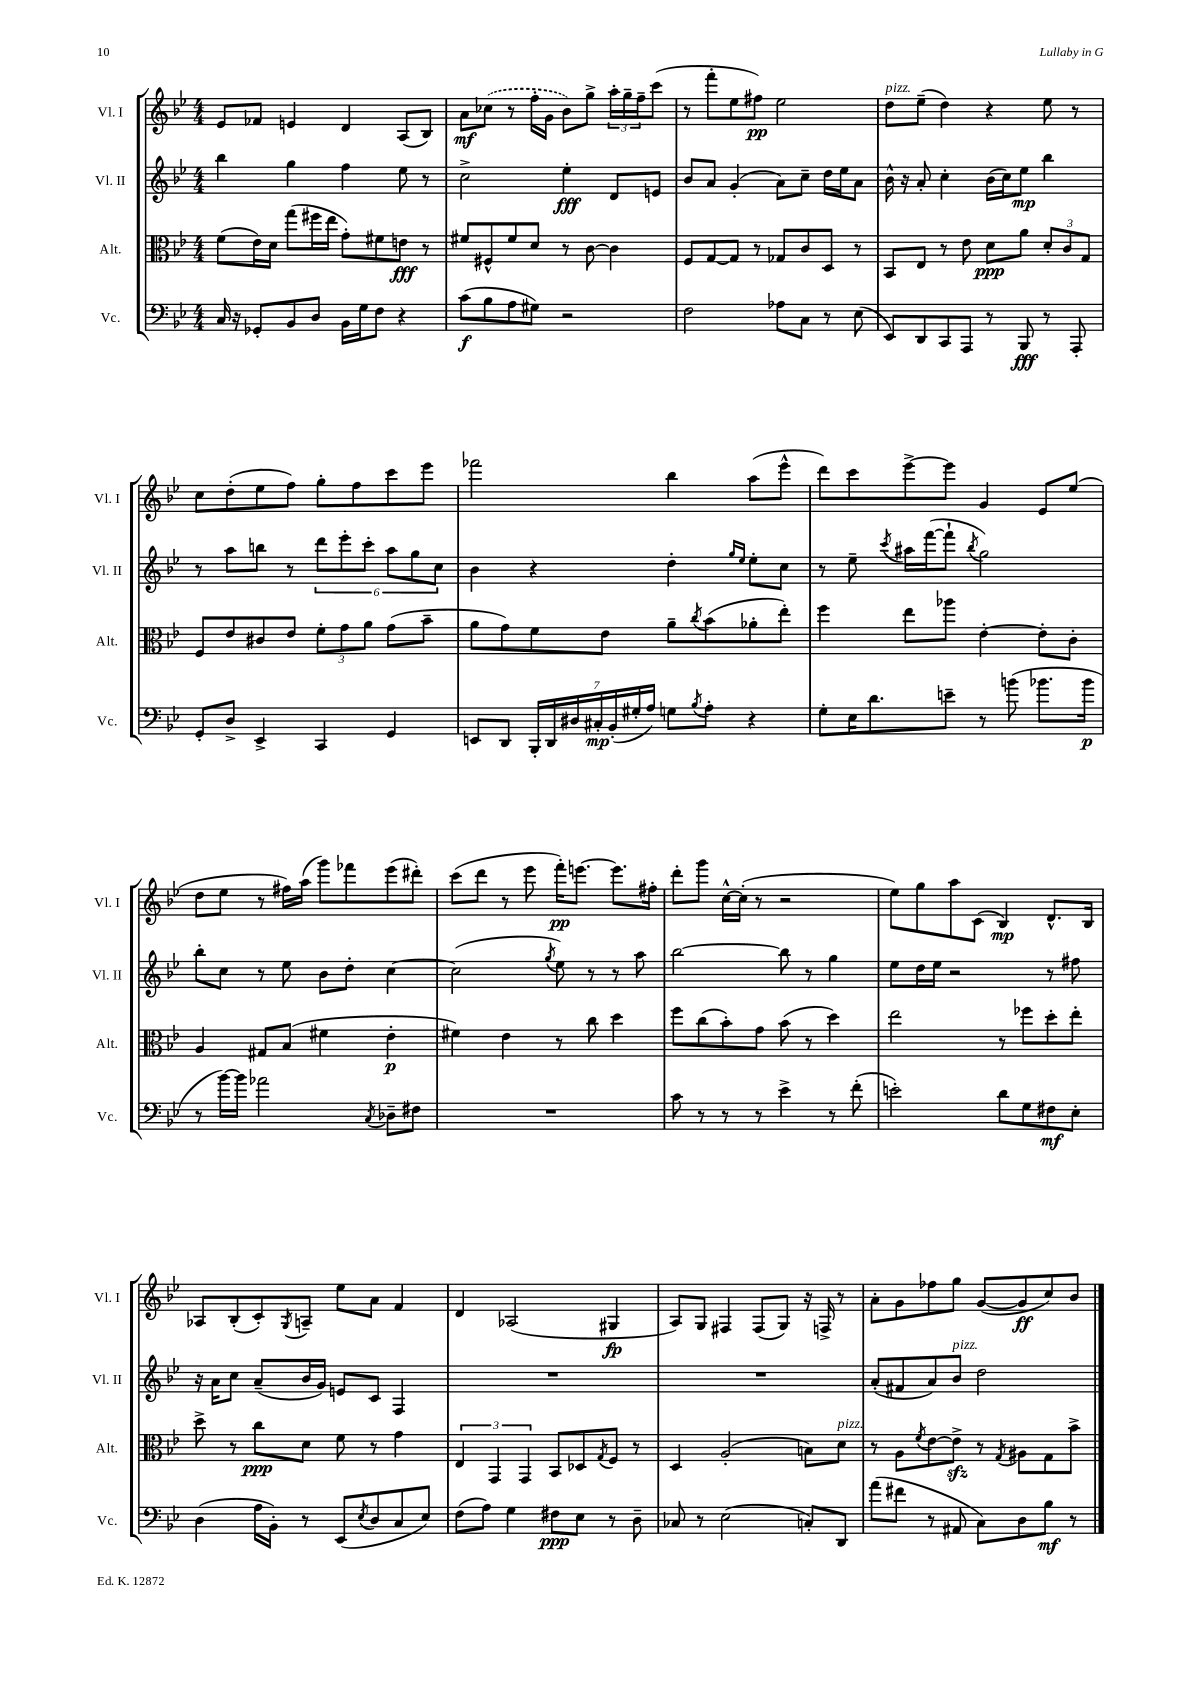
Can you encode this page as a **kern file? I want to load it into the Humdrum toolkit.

**kern	**dynam	**kern	**dynam	**kern	**dynam	**kern	**dynam
*part4	*part4	*part3	*part3	*part2	*part2	*part1	*part1
*staff4	*staff4	*staff3	*staff3	*staff2	*staff2	*staff1	*staff1
*I"Vc.	*	*I"Alt.	*	*I"Vl. II	*	*I"Vl. I	*
*I'Vc.	*	*I'Alt.	*	*I'Vl. II	*	*I'Vl. I	*
*clefF4	*	*clefC3	*	*clefG2	*	*clefG2	*
*k[b-e-]	*	*k[b-e-]	*	*k[b-e-]	*	*k[b-e-]	*
*M4/4	*	*M4/4	*	*M4/4	*	*M4/4	*
=143	=143	=143	=143	=143	=143	=143	=143
16C/	.	(8f\L	.	4bb-\	.	8e-/L	.
16r	.	.	.	.	.	.	.
8GG-X'/L	.	16e-\L)	.	.	.	8f-X/J	.
.	.	16d\JJ	.	.	.	.	.
8BB-/	.	(8gg\L	.	4gg\	.	4en/	.
8D/J	.	16ff#X\L	.	.	.	.	.
.	.	16ee-\JJ	.	.	.	.	.
16BB-\LL	.	8g'\L)	.	4ff\	.	4d/	.
16G\J	.	.	.	.	.	.	.
8F\J	.	8f#X\	.	.	.	.	.
4r	.	8en\J	fff	8ee-\	.	(8A/L	.
.	.	8r	.	8r	.	8B-/J)	.
=144	=144	=144	=144	=144	=144	=144	=144
(8c\L	f	8f#X/L	.	2cc^\	.	8a\L	mf
8B-\	.	8F#X^^/	.	.	.	(8cc-X\J	.
8A\	.	8f#/	.	.	.	8r	.
8G#X\J)	.	8d/J	.	.	.	16ff'\LL	.
.	.	.	.	.	.	16g\JJ	.
2r	.	8r	.	4ee-'\	fff	8b-\L)	.
.	.	[8c\	.	.	.	8gg^\J	.
.	.	4c\]	.	8d/L	.	24aa'\LL	.
.	.	.	.	.	.	24gg~\	.
.	.	.	.	.	.	24ff~\J	.
.	.	.	.	8en/J	.	(8ccc\J	.
=145	=145	=145	=145	=145	=145	=145	=145
2F\	.	8F/L	.	8b-/L	.	8r	.
.	.	[8G/	.	8a/J	.	8fff'\L	.
.	.	8G/J]	.	(4g'/	.	8ee-\	.
.	.	8r	.	.	.	8ff#X\J)	pp
8A-X\L	.	8G-X/L	.	8a\L)	.	2ee-\	.
8C\J	.	8c/	.	8cc~\J	.	.	.
8r	.	8D/J	.	16dd\LL	.	.	.
.	.	.	.	16ee-\J	.	.	.
(8E-\	.	8r	.	8a\J	.	.	.
=146	=146	=146	=146	=146	=146	=146	=146
!	!	!	!	!	!	!LO:TX:a:i:t=pizz.	!
8EE-/L)	.	8BB-/L	.	16b-^^\	.	8dd\L	.
.	.	.	.	16r	.	.	.
8DD/	.	8E-/J	.	8a'/	.	(8ee-~\J	.
8CC/	.	8r	.	4cc'\	.	4dd\)	.
8AAA/J	.	8e-\	.	.	.	.	.
8r	.	8d\L	ppp	(16b-\LL	.	4r	.
.	.	.	.	16cc\J)	.	.	.
8BBB-/	fff	8a\J	.	8ee-\J	mp	.	.
8r	.	12d'/L	.	4bb-\	.	8ee-\	.
.	.	12c/	.	.	.	.	.
8AAA'/	.	.	.	.	.	8r	.
.	.	12G/J	.	.	.	.	.
!!LO:LB:g=z
=147	=147	=147	=147	=147	=147	=147	=147
8GG'/L	.	8F/L	.	8r	.	8cc\L	.
8D^/J	.	8e-/	.	8aa\L	.	(8dd'\	.
4EE-^/	.	8c#X/	.	8bbn\J	.	8ee-\	.
.	.	8e-/J	.	8r	.	8ff\J)	.
4CC/	.	12f'\L	.	12ddd\L	.	8gg'\L	.
.	.	12g\	.	12eee-'\	.	.	.
.	.	.	.	.	.	8ff\	.
.	.	12a\J	.	12ccc'\J	.	.	.
4GG/	.	(8g\L	.	12aa\L	.	8ccc\	.
.	.	.	.	12gg\	.	.	.
.	.	8b-~\J	.	.	.	8eee-\J	.
.	.	.	.	12cc\J	.	.	.
=148	=148	=148	=148	=148	=148	=148	=148
8EEn/L	.	8a\L	.	4b-\	.	2fff-X\	.
8DD/J	.	8g\)	.	.	.	.	.
28BBB-'/LL	.	8f\	.	4r	.	.	.
28DD/	.	.	.	.	.	.	.
28D#X/	.	.	.	.	.	.	.
28C#X'/	mp	.	.	.	.	.	.
.	.	8e-\J	.	.	.	.	.
(28BB-'/	.	.	.	.	.	.	.
28G#X'/	.	.	.	.	.	.	.
28A/JJ)	.	.	.	.	.	.	.
8Gn\L	.	8a~\L	.	4dd'\	.	4bb-\	.
8qB-/	.	8qcc/	.	.	.	.	.
8A'\J	.	(8b-\	.	.	.	.	.
.	.	.	.	16qqgg/LL	.	.	.
.	.	.	.	16qqee-/JJ	.	.	.
4r	.	8a-X'\	.	8ee-'\L	.	(8aa\L	.
.	.	8ee-'\J)	.	8cc\J	.	8eee-^^\J	.
=149	=149	=149	=149	=149	=149	=149	=149
8G'\L	.	4ff\	.	8r	.	8ddd\L)	.
16E-\K	.	.	.	8ee-~\	.	8ccc\	.
8.d\	.	.	.	.	.	.	.
.	.	.	.	8qccc/	.	.	.
.	.	8ee-\L	.	16aa#X\LL	.	[8eee-^\	.
.	.	.	.	([16fff\J	.	.	.
8en~\J	.	8aa-X\J	.	8fff`\J]	.	8eee-\J]	.
.	.	.	.	8qbb-/	.	.	.
8r	.	[4e-'\	.	2gg\)	.	4g/	.
(8bn\	.	.	.	.	.	.	.
8.b-X\L	.	8e-'\L]	.	.	.	8e-/L	.
.	.	8c'\J	.	.	.	(8ee-/J	.
16b-\Jk	p	.	.	.	.	.	.
!!LO:LB:g=z
=150	=150	=150	=150	=150	=150	=150	=150
8r	.	4A/	.	8bb-'\L	.	8dd\L	.
[16b-\LL)	.	.	.	8cc\J	.	8ee-\J	.
16b-\JJ]	.	.	.	.	.	.	.
2a-X\	.	8G#X/L	.	8r	.	8r	.
.	.	(8B-/J	.	8ee-\	.	16ff#X\LL)	.
.	.	.	.	.	.	(16aa\JJ	.
.	.	4f#X\	.	8b-\L	.	8ggg\L)	.
.	.	.	.	8dd'\J	.	8fff-X\	.
8qC/	.	.	.	.	.	.	.
8D-X~\L	.	4e-'\	p	[4cc\	.	(8eee-\	.
8F#X\J	.	.	.	.	.	8ddd#X'\J)	.
=151	=151	=151	=151	=151	=151	=151	=151
1r	.	4f#X\)	.	(2cc\]	.	(8ccc\L	.
.	.	.	.	.	.	8ddd\J	.
.	.	4e-\	.	.	.	8r	.
.	.	.	.	.	.	8eee-\	.
.	.	.	.	8qgg/	.	.	.
.	.	8r	.	8ee-\)	.	16fff'\KL)	pp
.	.	.	.	.	.	[8.eeen\J	.
.	.	8cc\	.	8r	.	.	.
.	.	4dd\	.	8r	.	8.eee\L]	.
.	.	.	.	8aa\	.	.	.
.	.	.	.	.	.	16ff#X'\Jk	.
=152	=152	=152	=152	=152	=152	=152	=152
8c\	.	8ff\L	.	[2bb-\	.	8ddd'\L	.
8r	.	(8cc\	.	.	.	8ggg\J	.
8r	.	8b-'\)	.	.	.	[16cc^^\LL	.
.	.	.	.	.	.	(16cc'\JJ]	.
8r	.	8g\J	.	.	.	8r	.
4e-^\	.	(8b-\	.	8bb-\]	.	2r	.
.	.	8r	.	8r	.	.	.
8r	.	4dd\)	.	4gg\	.	.	.
(8f'\	.	.	.	.	.	.	.
=153	=153	=153	=153	=153	=153	=153	=153
2en'\)	.	2ee-\	.	8ee-\L	.	8ee-\L)	.
.	.	.	.	16dd\L	.	8gg\	.
.	.	.	.	16ee-\JJ	.	.	.
.	.	.	.	2r	.	8aa\	.
.	.	.	.	.	.	(8c\J	.
8d\L	.	8r	.	.	.	4B-/)	mp
8G\	.	8ff-X\L	.	.	.	.	.
8F#X\	mf	8dd'\	.	8r	.	8.d^^/L	.
8E-'\J	.	8ee-'\J	.	8ff#X\	.	.	.
.	.	.	.	.	.	16B-/Jk	.
!!LO:LB:g=z
=154	=154	=154	=154	=154	=154	=154	=154
(4D\	.	8dd^\	.	16r	.	8A-X/L	.
.	.	.	.	16a\KL	.	.	.
.	.	8r	.	8cc\J	.	(8B-'/	.
16A\LL	.	8cc\L	ppp	(8a~/L	.	8c'/)	.
16BB-'\JJ)	.	.	.	.	.	.	.
.	.	.	.	.	.	8qG/	.
8r	.	8d\J	.	16b-/L	.	8An~/J	.
.	.	.	.	16g/JJ)	.	.	.
(8EE-/L	.	8f\	.	8en/L	.	8ee-\L	.
8qE-/	.	.	.	.	.	.	.
8D/	.	8r	.	8c/J	.	8a\J	.
8C/	.	4g\	.	4F/	.	4f/	.
8E-/J)	.	.	.	.	.	.	.
=155	=155	=155	=155	=155	=155	=155	=155
(8F\L	.	6E-/	.	1r	.	4d/	.
8A\J)	.	.	.	.	.	.	.
.	.	6GG/	.	.	.	.	.
4G\	.	.	.	.	.	(2A-X/	.
.	.	6GG/	.	.	.	.	.
8F#X\L	ppp	8BB-/L	.	.	.	.	.
8E-\J	.	8D-X/	.	.	.	.	.
.	.	8qG/	.	.	.	.	.
8r	.	8F/J	.	.	.	4G#X/	fp
8D~\	.	8r	.	.	.	.	.
=156	=156	=156	=156	=156	=156	=156	=156
8C-X/	.	4D/	.	1r	.	8A/L)	.
8r	.	.	.	.	.	8G/J	.
(2E-\	.	(2A'/	.	.	.	4F#X/	.
.	.	.	.	.	.	(8F#/L	.
.	.	.	.	.	.	8G/J)	.
8Cn'/L)	.	8Bn\L)	.	.	.	16r	.
.	.	.	.	.	.	16Fn^/	.
!	!	!LO:TX:a:i:t=pizz.	!	!	!	!	!
8DD/J	.	8d\J	.	.	.	8r	.
=157	=157	=157	=157	=157	=157	=157	=157
(8a\L	.	8r	.	(8a'/L	.	8a'\L	.
8f#X\J	.	8A\L	.	8f#X/	.	8g\	.
.	.	8qf/	.	.	.	.	.
8r	.	[8e-\	.	8a/)	.	8ff-X\	.
!	!	!	!	!LO:TX:a:i:t=pizz.	!	!	!
8AA#X/	.	8e-zz^\J]	.	8b-/J	.	8gg\J	.
8C\L)	.	8r	.	2dd\	.	([8g/L	.
.	.	8qG/	.	.	.	.	.
8D\	.	8A#X\L	.	.	.	8g/]	ff
8B-\J	mf	8G\	.	.	.	8cc/)	.
8r	.	8b-^\J	.	.	.	8b-/J	.
==	==	==	==	==	==	==	==
*-	*-	*-	*-	*-	*-	*-	*-
